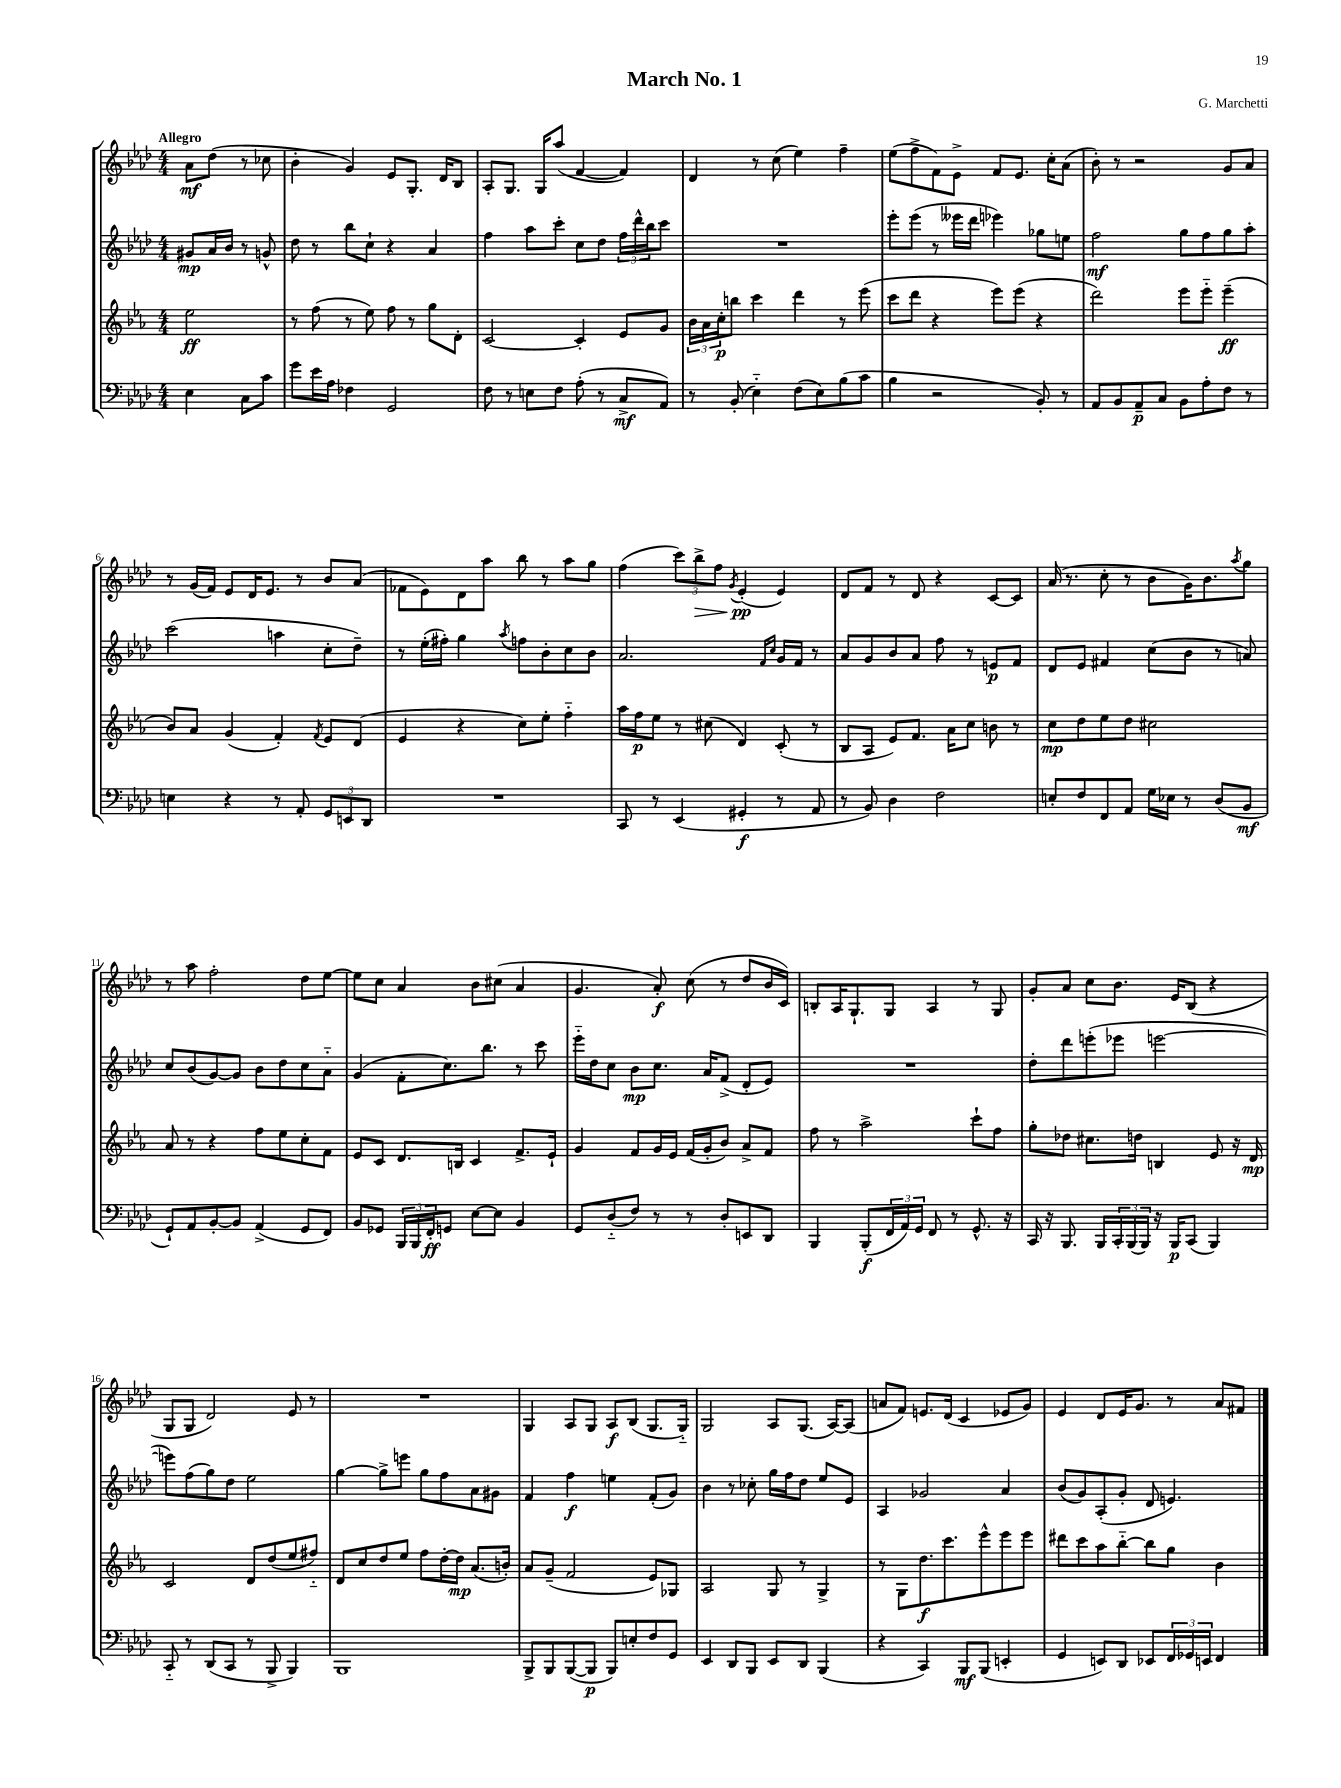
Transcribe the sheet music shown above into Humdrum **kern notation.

**kern	**dynam	**kern	**dynam	**kern	**dynam	**kern	**dynam
*part4	*part4	*part3	*part3	*part2	*part2	*part1	*part1
*staff4	*staff4	*staff3	*staff3	*staff2	*staff2	*staff1	*staff1
*clefF4	*	*clefG2	*	*clefG2	*	*clefG2	*
*k[b-e-a-d-]	*	*k[b-e-a-]	*	*k[b-e-a-d-]	*	*k[b-e-a-d-]	*
*M4/4	*	*M4/4	*	*M4/4	*	*M4/4	*
=	=	=	=	=	=	=	=
!	!	!	!	!	!	!LO:TX:a:B:t=Allegro	!
4E-\	.	2ee-\	ff	8g#X/L	mp	8a-\L	mf
.	.	.	.	16a-/L	.	(8dd-\J	.
.	.	.	.	16b-/JJ	.	.	.
8C\L	.	.	.	8r	.	8r	.
8c\J	.	.	.	8gn^^/	.	8cc-X\	.
=1	=1	=1	=1	=1	=1	=1	=1
8g\L	.	8r	.	8dd-\	.	4b-'\	.
16e-\L	.	(8ff\	.	8r	.	.	.
16A-\JJ	.	.	.	.	.	.	.
4F-X\	.	8r	.	8bb-\L	.	4g/)	.
.	.	8ee-\)	.	8cc`\J	.	.	.
2GG/	.	8ff\	.	4r	.	8e-/L	.
.	.	8r	.	.	.	8.G'/J	.
.	.	8gg\L	.	4a-/	.	.	.
.	.	.	.	.	.	16d-/KL	.
.	.	8d'\J	.	.	.	8B-/J	.
=2	=2	=2	=2	=2	=2	=2	=2
8F\	.	[2c/	.	4ff\	.	8A-'/L	.
8r	.	.	.	.	.	8.G/J	.
8En\L	.	.	.	8aa-\L	.	.	.
.	.	.	.	.	.	16G/KL	.
8F\J	.	.	.	8ccc'\J	.	(8aa-/J	.
(8A-'\	.	4c'/]	.	8cc\L	.	[4f/	.
8r	.	.	.	8dd-\J	.	.	.
8C^/L	mf	8e-/L	.	24ff\LL	.	4f/])	.
.	.	.	.	24ddd-^^\	.	.	.
.	.	.	.	24bb-\J	.	.	.
8AA-/J)	.	8g/J	.	8ccc\J	.	.	.
=3	=3	=3	=3	=3	=3	=3	=3
8r	.	24b-\LL	.	1r	.	4d-/	.
.	.	24a-\	.	.	.	.	.
.	.	24cc'\J	p	.	.	.	.
(8BB-'/	.	8bbn\J	.	.	.	.	.
4E-\)	.	4ccc\	.	.	.	8r	.
.	.	.	.	.	.	(8cc\	.
(8F\L	.	4ddd\	.	.	.	4ee-\)	.
8E-\)	.	.	.	.	.	.	.
(8B-\	.	8r	.	.	.	4ff~\	.
8c\J	.	(8eee-\	.	.	.	.	.
=4	=4	=4	=4	=4	=4	=4	=4
4B-\	.	8ccc\L	.	8eee-'\L	.	(8ee-\L	.
.	.	8ddd\J	.	(8eee-\J	.	8ff^\	.
2r	.	4r	.	8r	.	8f\)	.
.	.	.	.	16eee--X\LL	.	8e-^\J	.
.	.	.	.	16ddd-\JJ	.	.	.
.	.	8eee-\L)	.	4eee-X\)	.	8f/L	.
.	.	(8eee-\J	.	.	.	8.e-/J	.
8BB-'/)	.	4r	.	8gg-X\L	.	.	.
.	.	.	.	.	.	16cc'\KL	.
8r	.	.	.	8een\J	.	(8a-\J	.
=5	=5	=5	=5	=5	=5	=5	=5
8AA-/L	.	2ddd\)	.	2ff\	mf	8b-'\)	.
8BB-/	.	.	.	.	.	8r	.
8AA-~/	p	.	.	.	.	2r	.
8C/J	.	.	.	.	.	.	.
8BB-\L	.	8eee-\L	.	8gg\L	.	.	.
8A-'\	.	8eee-\J	.	8ff\	.	.	.
8F\J	.	(4eee-~\	ff	8gg\	.	8g/L	.
8r	.	.	.	8aa-'\J	.	8a-/J	.
!!LO:LB:g=z
=6	=6	=6	=6	=6	=6	=6	=6
4En\	.	8b-/L)	.	(2ccc\	.	8r	.
.	.	8a-/J	.	.	.	(16g/LL	.
.	.	.	.	.	.	16f/JJ)	.
4r	.	(4g/	.	.	.	8e-/L	.
.	.	.	.	.	.	16d-/K	.
.	.	.	.	.	.	8.e-/J	.
8r	.	4f'/)	.	4aan\	.	.	.
8AA-'/	.	.	.	.	.	8r	.
.	.	8qf/	.	.	.	.	.
12GG/L	.	8e-/L	.	8cc'\L	.	8b-/L	.
12EEn/	.	.	.	.	.	.	.
.	.	(8d/J	.	8dd-~\J)	.	(8a-/J	.
12DD-/J	.	.	.	.	.	.	.
=7	=7	=7	=7	=7	=7	=7	=7
1r	.	4e-/	.	8r	.	8f-X\L	.
.	.	.	.	(16ee-'\LL	.	8e-\)	.
.	.	.	.	16ff#X'\JJ)	.	.	.
.	.	4r	.	4gg\	.	8d-\	.
.	.	.	.	.	.	8aa-\J	.
.	.	.	.	8qaa-/	.	.	.
.	.	8cc\L)	.	8ffn\L	.	8bb-\	.
.	.	8ee-'\J	.	8b-'\	.	8r	.
.	.	4ff\	.	8cc\	.	8aa-\L	.
.	.	.	.	8b-\J	.	8gg\J	.
=8	=8	=8	=8	=8	=8	=8	=8
8CC/	.	16aa-\LL	.	2.a-/	.	(4ff\	.
.	.	16ff\J	p	.	.	.	.
8r	.	8ee-\J	.	.	.	.	.
(4EE-/	.	8r	.	.	.	12ccc\L)	.
!	!	!	!	!	!	!	!LO:HP:b
.	.	.	.	.	.	12bb-^\	>
.	.	(8cc#X\	.	.	.	.	.
.	.	.	.	.	.	12ff\J	.
.	.	.	.	.	.	8qg/	.
4GG#X'/	f	4d/)	.	.	.	(4e-'/	pp
.	.	.	.	16qqf/LL	.	.	.
.	.	.	.	16qqcc/JJ	.	.	.
8r	.	(8c'/	.	16g/LL	.	4e-/)	]
.	.	.	.	16f/JJ	.	.	.
8AA-/	.	8r	.	8r	.	.	.
=9	=9	=9	=9	=9	=9	=9	=9
8r	.	8B-/L	.	8a-/L	.	8d-/L	.
8BB-/)	.	8A-/J	.	8g/	.	8f/J	.
4D-\	.	8e-/L)	.	8b-/	.	8r	.
.	.	8.f/J	.	8a-/J	.	8d-/	.
2F\	.	.	.	8ff\	.	4r	.
.	.	16a-\KL	.	.	.	.	.
.	.	8cc\J	.	8r	.	.	.
.	.	8bn\	.	8en/L	p	[8c/L	.
.	.	8r	.	8f/J	.	8c/J]	.
=10	=10	=10	=10	=10	=10	=10	=10
8En'/L	.	8cc\L	mp	8d-/L	.	(16a-/	.
.	.	.	.	.	.	8.r	.
8F/	.	8dd\	.	8e-/J	.	.	.
8FF/	.	8ee-\	.	4f#X/	.	8cc'\	.
8AA-/J	.	8dd\J	.	.	.	8r	.
16G\LL	.	2cc#X\	.	(8cc\L	.	8b-\L	.
16E-X\JJ	.	.	.	.	.	.	.
8r	.	.	.	8b-\J	.	16g\K)	.
.	.	.	.	.	.	8.b-\	.
(8D-/L	.	.	.	8r	.	.	.
.	.	.	.	.	.	8qaa-/	.
8BB-/J	mf	.	.	8an/)	.	8gg\J	.
!!LO:LB:g=z
=11	=11	=11	=11	=11	=11	=11	=11
8GG`/L)	.	8a-/	.	8cc/L	.	8r	.
8AA-/	.	8r	.	(8b-/	.	8aa-\	.
[8BB-'/	.	4r	.	[8g/)	.	2ff'\	.
8BB-/J]	.	.	.	8g/J]	.	.	.
(4AA-^/	.	8ff\L	.	8b-\L	.	.	.
.	.	8ee-\	.	8dd-\	.	.	.
8GG/L	.	8cc'\	.	8cc\	.	8dd-\L	.
8FF/J)	.	8f\J	.	8a-\J	.	[8ee-\J	.
=12	=12	=12	=12	=12	=12	=12	=12
8BB-/L	.	8e-/L	.	(4g/	.	8ee-\L]	.
8GG-X/J	.	8c/J	.	.	.	8cc\J	.
24BBB-/LL	.	8.d/L	.	8f'\L	.	4a-/	.
24BBB-/	.	.	.	.	.	.	.
24FF'/J	ff	.	.	.	.	.	.
8GGn/J	.	.	.	8.cc\)	.	.	.
.	.	16Bn/Jk	.	.	.	.	.
[8E-\L	.	4c/	.	.	.	8b-\L	.
.	.	.	.	8.bb-\J	.	.	.
8E-\J]	.	.	.	.	.	(8cc#X\J	.
4BB-/	.	8.f^/L	.	8r	.	4a-/	.
.	.	.	.	8ccc\	.	.	.
.	.	16e-`/Jk	.	.	.	.	.
=13	=13	=13	=13	=13	=13	=13	=13
8GG/L	.	4g/	.	16eee-\LL	.	4.g/	.
.	.	.	.	16dd-\J	.	.	.
(8D-/	.	.	.	8cc\J	.	.	.
8F/J)	.	8f/L	.	8b-\L	mp	.	.
8r	.	16g/L	.	8.cc\J	.	8a-'/)	f
.	.	16e-/JJ	.	.	.	.	.
8r	.	(16f/LL	.	.	.	(8cc\	.
.	.	16g'/J	.	16a-/KL	.	.	.
8D-'/L	.	8b-/J)	.	(8f^/J	.	8r	.
8EEn/	.	8a-^/L	.	8d-'/L	.	8dd-/L	.
8DD-/J	.	8f/J	.	8e-/J)	.	16b-/L	.
.	.	.	.	.	.	16c/JJ)	.
=14	=14	=14	=14	=14	=14	=14	=14
4BBB-/	.	8ff\	.	1r	.	8Bn'/L	.
.	.	8r	.	.	.	16A-/K	.
.	.	.	.	.	.	8.G`/	.
(8BBB-'/L	f	2aa-^\	.	.	.	.	.
24FF/L	.	.	.	.	.	8G/J	.
24AA-/)	.	.	.	.	.	.	.
24GG/JJ	.	.	.	.	.	.	.
8FF/	.	.	.	.	.	4A-/	.
8r	.	.	.	.	.	.	.
8.GG^^/	.	8ccc`\L	.	.	.	8r	.
.	.	8ff\J	.	.	.	8G/	.
16r	.	.	.	.	.	.	.
=15	=15	=15	=15	=15	=15	=15	=15
16CC/	.	8gg'\L	.	8dd-'\L	.	8g'/L	.
16r	.	.	.	.	.	.	.
8.BBB-/	.	8dd-X\J	.	8ddd-\	.	8a-/J	.
.	.	8.cc#X\L	.	(8eeen'\	.	8cc\L	.
16BBB-/LL	.	.	.	.	.	.	.
24CC'/	.	.	.	8eee-X\J	.	8.b-\J	.
(24BBB-/	.	.	.	.	.	.	.
.	.	16ddn\Jk	.	.	.	.	.
24BBB-/JJ)	.	.	.	.	.	.	.
16r	.	4Bn/	.	[2eeen\	.	.	.
16BBB-/KL	p	.	.	.	.	16e-/KL	.
(8CC/J	.	.	.	.	.	(8B-/J	.
4BBB-/)	.	8e-/	.	.	.	4r	.
.	.	16r	.	.	.	.	.
.	.	16d/	mp	.	.	.	.
!!LO:LB:g=z
=16	=16	=16	=16	=16	=16	=16	=16
8CC/	.	2c/	.	8eeen\L])	.	8G/L	.
8r	.	.	.	(8ff\	.	8G/J	.
(8DD-/L	.	.	.	8gg\)	.	2d-/)	.
8CC/J	.	.	.	8dd-\J	.	.	.
8r	.	8d/L	.	2ee-\	.	.	.
8BBB-^/	.	(8dd/	.	.	.	.	.
4BBB-/)	.	8ee-/	.	.	.	8e-/	.
.	.	8ff#X/J)	.	.	.	8r	.
=17	=17	=17	=17	=17	=17	=17	=17
1BBB-	.	8d/L	.	[4gg\	.	1r	.
.	.	8cc/	.	.	.	.	.
.	.	8dd/	.	8gg^\L]	.	.	.
.	.	8ee-/J	.	8eeen\J	.	.	.
.	.	8ff\L	.	8gg\L	.	.	.
.	.	[16dd'\L	.	8ff\	.	.	.
.	.	16dd\JJ]	mp	.	.	.	.
.	.	(8.a-/L	.	8a-\	.	.	.
.	.	.	.	8g#X\J	.	.	.
.	.	16bn'/Jk)	.	.	.	.	.
=18	=18	=18	=18	=18	=18	=18	=18
8BBB-^/L	.	8a-/L	.	4f/	.	4G/	.
8BBB-/	.	(8g~/J	.	.	.	.	.
([8BBB-/	.	2f/	.	4ff\	f	8A-/L	.
8BBB-/J]	p	.	.	.	.	8G/J	.
8BBB-/L)	.	.	.	4een\	.	8A-/L	f
8En'/	.	.	.	.	.	(8B-/J	.
8F/	.	8e-/L)	.	(8f'/L	.	8.G/L	.
8GG/J	.	8G-X/J	.	8g/J)	.	.	.
.	.	.	.	.	.	16G/Jk)	.
=19	=19	=19	=19	=19	=19	=19	=19
4EE-/	.	2A-/	.	4b-\	.	2G/	.
8DD-/L	.	.	.	8r	.	.	.
8BBB-/J	.	.	.	8cc-X'\	.	.	.
8EE-/L	.	8G/	.	16gg\LL	.	8A-/L	.
.	.	.	.	16ff\J	.	.	.
8DD-/J	.	8r	.	8dd-\J	.	(8.G/J	.
(4BBB-/	.	4G^/	.	8ee-/L	.	.	.
.	.	.	.	.	.	[16A-/KL)	.
.	.	.	.	8e-/J	.	(8A-/J]	.
=20	=20	=20	=20	=20	=20	=20	=20
4r	.	8r	.	4A-/	.	8an/L	.
.	.	8G\L	.	.	.	8f/J)	.
4CC/)	.	8.dd\	f	2g-X/	.	8.en/L	.
.	.	8.ccc\	.	.	.	(16d-/Jk	.
8BBB-/L	mf	.	.	.	.	4c/	.
(8BBB-/J	.	8eee-^^\	.	.	.	.	.
4EEn'/	.	8eee-\	.	4a-/	.	8e-X/L	.
.	.	8eee-\J	.	.	.	8g/J)	.
=21	=21	=21	=21	=21	=21	=21	=21
4GG/	.	8ddd#X\L	.	(8b-/L	.	4e-/	.
.	.	8ccc\	.	8g/)	.	.	.
8EEn/L)	.	8aa-\	.	(8A-'/	.	8d-/L	.
8DD-/J	.	[8bb-\J	.	8g'/J	.	16e-/K	.
.	.	.	.	.	.	8.g/J	.
8EE-X/L	.	8bb-\L]	.	8d-/	.	.	.
24FF/L	.	8gg\J	.	4.en/)	.	8r	.
24GG-X/	.	.	.	.	.	.	.
24EEn/JJ	.	.	.	.	.	.	.
4FF/	.	4b-\	.	.	.	8a-/L	.
.	.	.	.	.	.	8f#X/J	.
==	==	==	==	==	==	==	==
*-	*-	*-	*-	*-	*-	*-	*-
